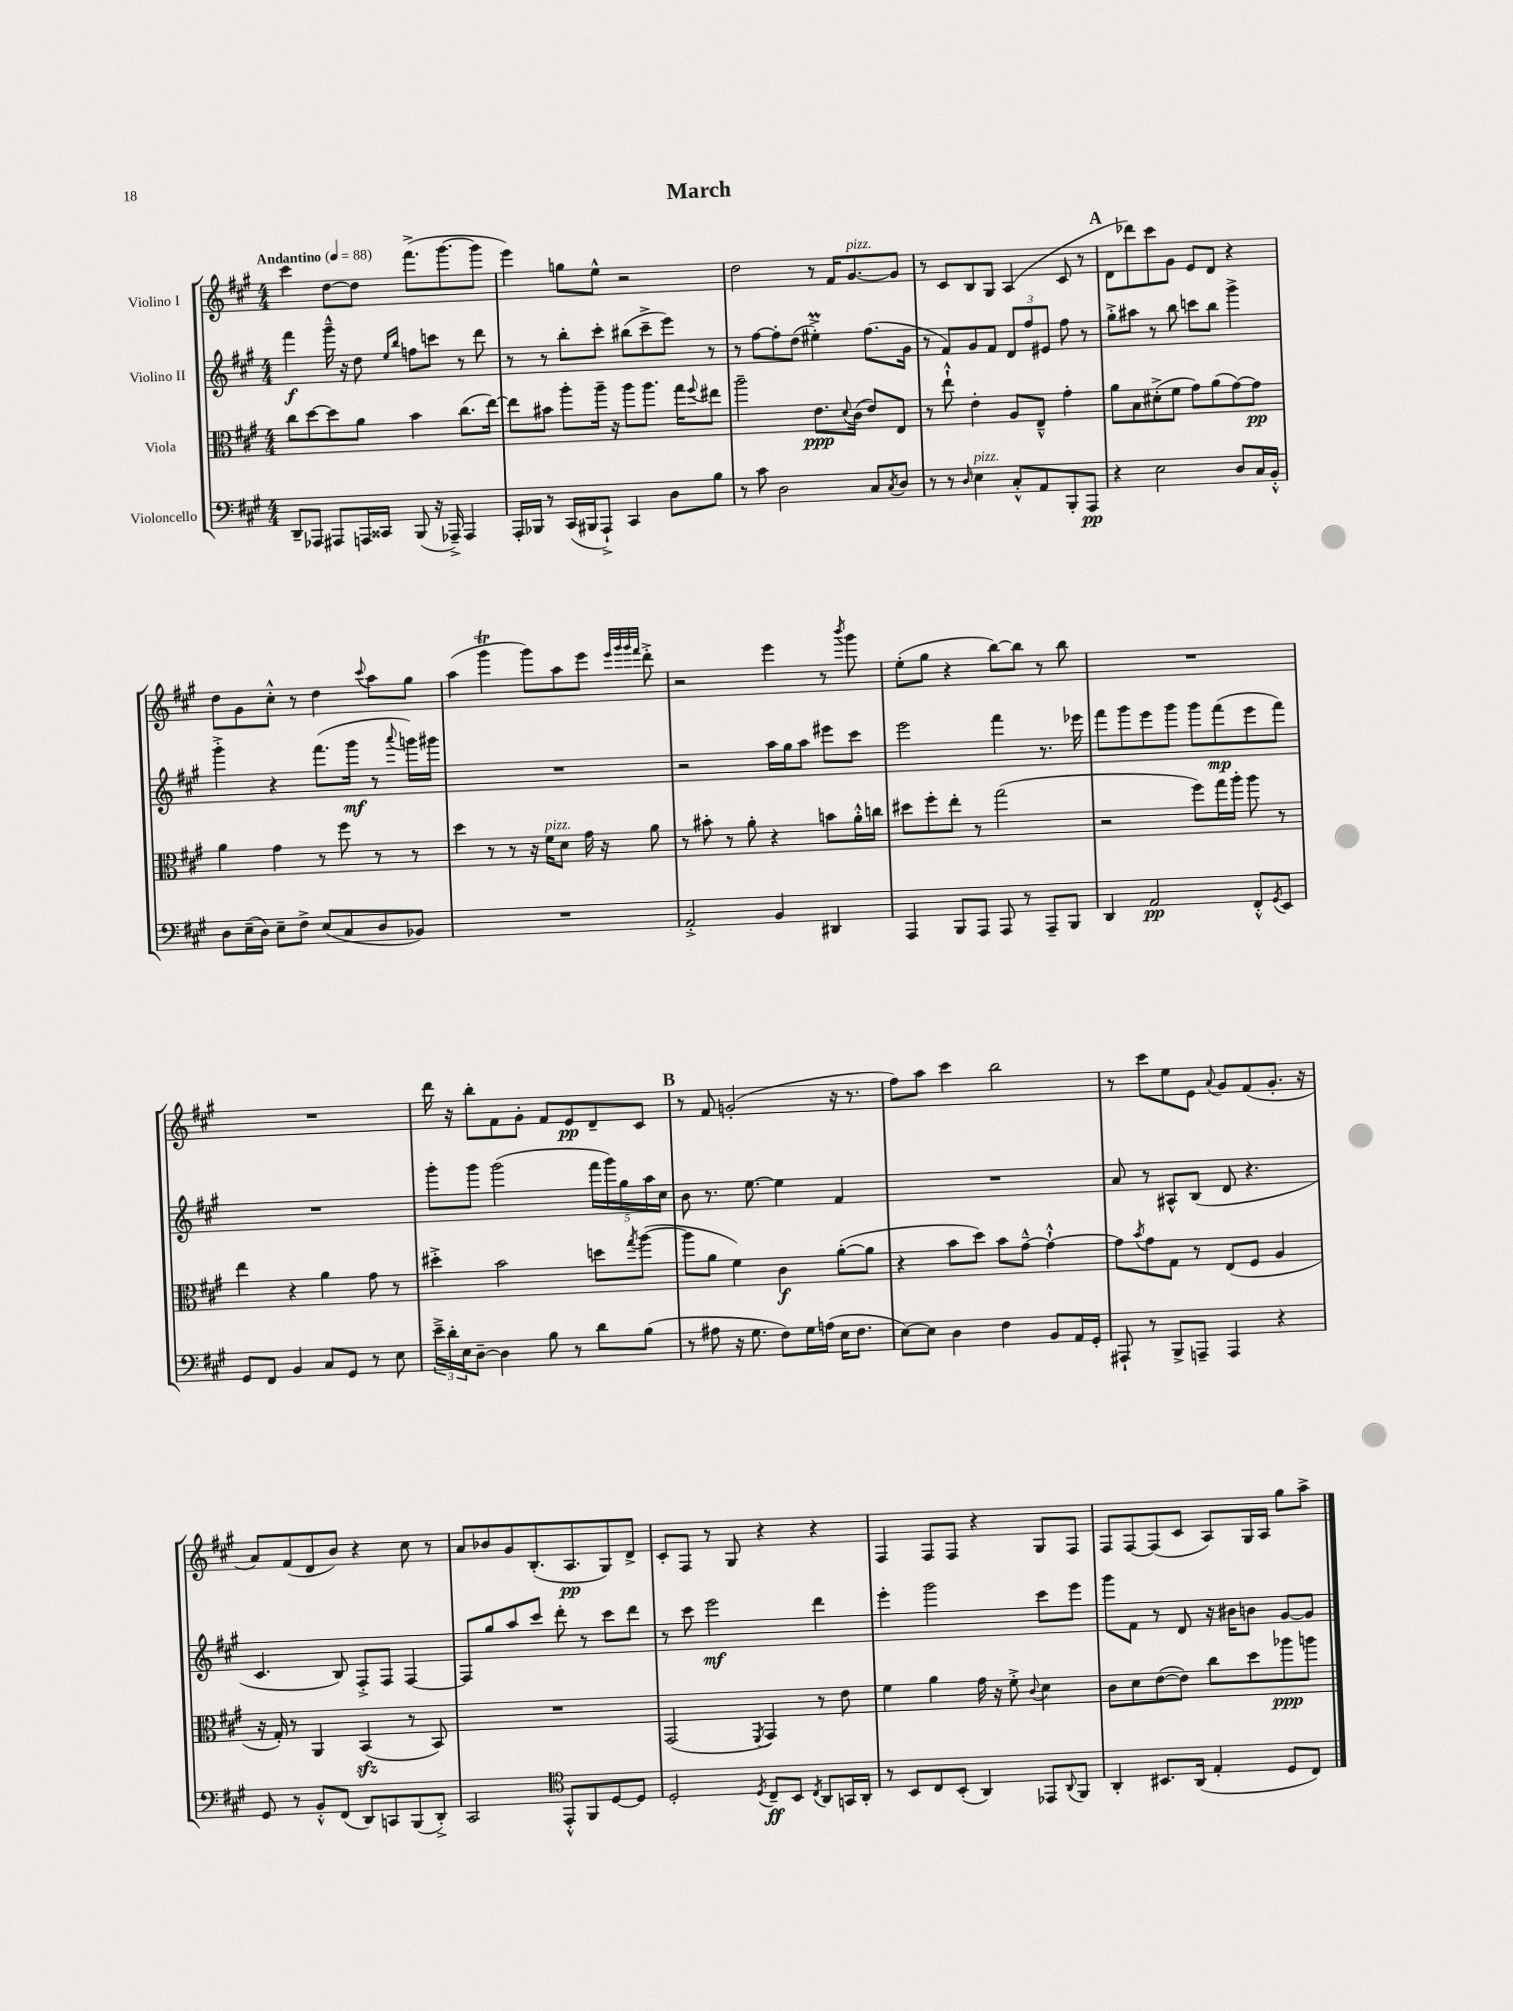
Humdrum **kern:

**kern	**kern	**kern	**kern
*staff4	*staff3	*staff2	*staff1
*clefF4	*clefC3	*clefG2	*clefG2
*k[f#c#g#]	*k[f#c#g#]	*k[f#c#g#]	*k[f#c#g#]
*M4/4	*M4/4	*M4/4	*M4/4
*MM88	*MM88	*MM88	*MM88
8DD~	8cc#	4fff#	4ccc#
8AAA-	[8dd	.	.
8AAA#	8dd]	16ggg#~^^	[8dd
.	.	16r	.
16AAA	8a	8dd	8dd]
16CC##	.	.	.
.	.	16qqee	.
.	.	16qqbb	.
(8BBB	4b	8ff	(8.fff#^
16r	.	8ccc	.
16AAA-~^)	.	.	[8.ggg#
4AAA-	(8.cc#	8r	.
.	.	8ddd	8ggg#]
.	[16ee)	.	.
=	=	=	=
16AAA'	8ee]	8r	4eee)
16BBB-	.	.	.
8r	8b#	8r	.
(16CC#	8aa'	8bb'	8gg
16BBB#	.	.	.
8AAA`^)	16aa~	8ccc#'	8ee^^
.	16r	.	.
4CC#	8aa	(8bb#	2r
.	8.aa	8ccc#~^	.
8D	.	8eee)	.
.	16gg#	.	.
.	8qqff#	.	.
8B	8ee#	8r	.
=	=	=	=
8r	2aa~	8r	2dd
8c#	.	[8ff#	.
2D	.	8ff#']	.
.	.	(8dd	.
.	8.e	4ee#'^)	8r
.	.	.	16f#
.	8qqd	.	.
.	(16c#	.	[8.g#
8C#	8e)	(8.ff#	.
8qC#	.	.	.
8D	8E	.	8g#]
.	.	16g#	.
=	=	=	=
8r	8r	8r	8r
8r	8ee`^^	8f#)	8c#
16qqD	.	.	.
4E	4e'	8g#	8B
.	.	8f#	8G#
8C#'^^	8A	12d	(4A
.	.	12ff#	.
8AA	8E~^^	.	.
.	.	12e#	.
8BBB'	4g#'	8ff#	8c#
8AAA	.	8r	8r
=	=	=	=
4r	8a	8gg#'^	8d
.	8B	8aa#	8ddd-)
2E	(8d#'^	8r	8ccc#
.	8f#	8bb	8g#
.	8g#)	8ccc	8e
.	(8a	8bb	8d
8D	[8g#)	4ggg#^	4r
16C#	8g#]	.	.
16BB'^^	.	.	.
=	=	=	=
8D	4a	4ggg#'^	8dd
(16E~	.	.	8g#
16D)	.	.	.
8E~	4g#	4r	8cc#'^^
8F#^	.	.	8r
(8E	8r	(8.fff#	4dd
8C#	8ff#	.	.
.	.	16ggg#	.
.	.	.	8qqccc#
8D	8r	8r	8aa
.	.	8qqaaa	.
8BB-)	8r	16ggg)	8gg#
.	.	16ggg#	.
=	=	=	=
1r	4dd	1r	(4aa
.	8r	.	4ggg#
.	8r	.	.
.	16r	.	8ggg#)
.	16f#	.	.
.	8d	.	8aa
.	16g#	.	8eee
.	16r	.	.
.	.	.	32qqeee
.	.	.	32qqggg#
.	.	.	32qqggg#
.	.	.	32qqfff#
.	8a	.	8ddd'^
=	=	=	=
2AA'^	8r	2r	2r
.	8b#'	.	.
.	8r	.	.
.	8a'	.	.
4BB	4r	16aa	4eee
.	.	16gg#	.
.	.	8aa	.
4DD#	8b	8eee#	8r
.	.	.	8qbbb
.	16a'^^	8ccc#	8ggg#
.	16cc	.	.
=	=	=	=
4AAA	8dd#	2eee	(8ee'
.	8ff#'	.	8gg#
8BBB	8ee'	.	4r
8AAA	8r	.	.
8AAA	(2gg#	4fff#	[8bb)
8r	.	.	8bb]
8AAA~	.	8.r	8r
8BBB	.	.	8bb
.	.	16eee-	.
=	=	=	=
4DD	2r	8fff#	1r
.	.	8ggg#	.
2AA	.	8eee	.
.	.	8ggg#	.
.	8ff#)	8ggg#	.
.	16gg#	(8fff#	.
.	16aa'	.	.
8FF#'^^	8aa	8eee	.
8qGG#	.	.	.
8EE	8r	8fff#)	.
=	=	=	=
8GG#	4ee	1r	1r
8FF#	.	.	.
4BB	4r	.	.
8C#	4a	.	.
8GG#	.	.	.
8r	8g#	.	.
8E	8r	.	.
=	=	=	=
24e~^	4dd#'^	8ggg#'	16ddd
24d'	.	.	.
.	.	.	16r
24E	.	.	.
[8D~	.	8ggg#	8bb'
4D]	2b	(2ggg#	8f#
.	.	.	8g#'
8B	.	.	8f#
8r	.	.	8e
8d	8dd	20fff#	8d~
.	.	20ggg#)	.
.	.	20gg#	.
.	8qgg#	.	.
(8B	([8aa	.	8c#
.	.	20aa	.
.	.	20cc#	.
=	=	=	=
8r	8aa]	8b	8r
8A#	8a	8.r	8f#
16r	4f#)	.	(2g'
8.G#	.	[8.ee	.
8F#)	4c#	4ee]	.
16G#	.	.	.
(16A	.	.	.
16E	([8a'	4f#	16r
8.F#	.	.	8.r
.	8a]	.	.
=	=	=	=
[8E)	4r	1r	8ff#)
8E]	.	.	8aa
4D	8b	.	4ccc#
.	8dd)	.	.
4F#	8b	.	2bb
.	[8g#~^^	.	.
8BB	4g#`^^_	.	.
16AA	.	.	.
16GG#'	.	.	.
=	=	=	=
8AAA#`	8g#]	8a	8r
.	8qb	.	.
8r	8g#	8r	8ccc#
8BBB^	8G#	8A#^^	8ee
8AAA~	8r	(8B	8e
.	.	.	8qqa
4AAA	(8E	8d	8g#
.	8F#	4.r	(8f#
4r	4A	.	8.g#'
.	.	.	16r
=	=	=	=
8GG#	16r	4.c#	8a)
.	16G#')	.	.
8r	8r	.	(8f#
8BB'^^	4AA	.	8d
(8FF#	.	8B)	8b)
8DD)	(4BB	8F#'^	4r
8CC	.	8F#	.
(8BBB	8r	[4F#	8cc#
8DD'^)	8BB)	.	8r
=	=	=	=
2CC#	1r	8F#]	8a
.	.	8gg#	8b-
.	.	8aa	8g#
.	.	8ccc#	(8.B'
*clefC4	*	*	*
8EE'^^	.	8ddd'	.
.	.	.	8.A
8FF#	.	8r	.
[8D	.	8ccc#	8G#)
8D]	.	8ddd	8d^
=	=	=	=
2D'	(2GG#	8r	8c#'
.	.	8ccc#	8F#
.	.	2eee	8r
.	.	.	8G#
8qD	8qFF#	.	.
8C#~	4GG#)	.	4r
8BB	.	.	.
8qC#	.	.	.
8AA	8r	4ddd	4r
16GG	8e	.	.
16AA'	.	.	.
=	=	=	=
8r	4f#	4eee'	4F#
8BB	.	.	.
8C#	4a	2ggg#	8F#
(8BB'	.	.	8F#
4AA)	16g#	.	4r
.	16r	.	.
.	8f#'^	.	.
.	8qqc#	.	.
8EE-	4d	8ccc#	8G#
8qqAA	.	.	.
8FF#	.	8eee	8F#
=	=	=	=
4AA'	8c#	8ggg#	8F#
.	8d	8f#	[8F#
8.BB#	([8e	8r	(8F#]
.	8e])	8d	8c#
(16AA	.	.	.
4E'	8cc#	16r	8A)
.	.	16b#	.
.	8dd	8b	16G#
.	.	.	16A
8D	8aa-	[8g#	8gg#
8C#)	8aa	8g#]	8aa^
==	==	==	==
*-	*-	*-	*-
